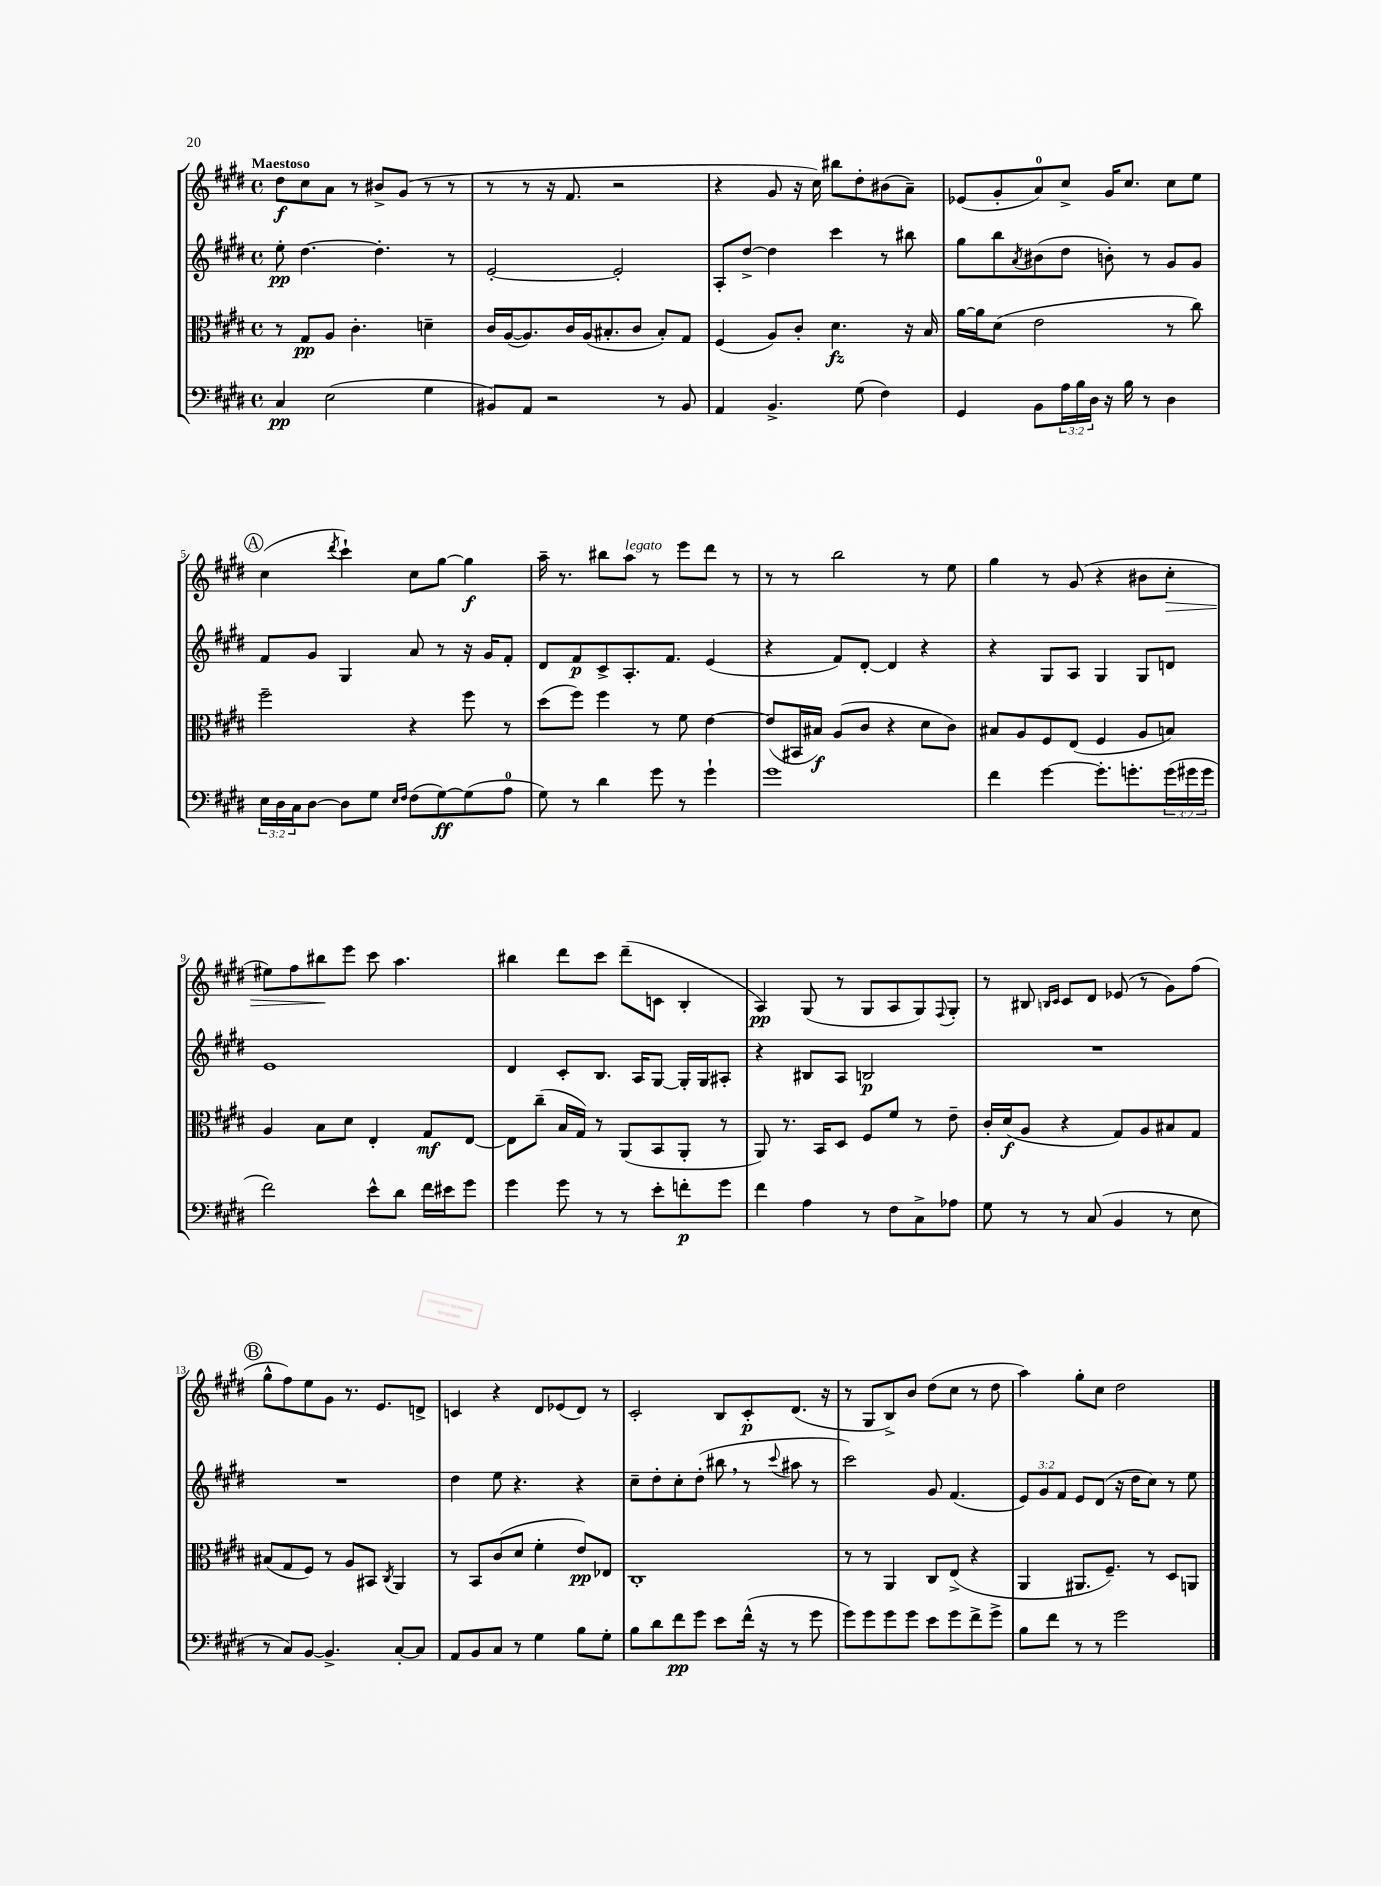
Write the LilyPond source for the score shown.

<<
\new StaffGroup <<
\new Staff = "s0" {
    \clef treble \key e \major \defaultTimeSignature \time 4/4 \tempo "Maestoso"
    dis''8\f cis''8 a'8 r8 bis'8-> gis'8( r8 r8 |
    r8 r8 r16 fis'8. r2 |
    r4 gis'8 r16 cis''16) bis''8 dis''8-. bis'8( a'8--) |
    ees'8( gis'8-. a'8-0) cis''8-> gis'16 cis''8. cis''8 e''8 |
    \mark \markup { \circle "A" } cis''4( \acciaccatura { dis'''8 } cis'''4-!) cis''8 gis''8~ gis''4\f |
    a''16-- r8. bis''8 a''8^\markup { \italic "legato" } r8 e'''8 dis'''8 r8 |
    r8 r8 b''2 r8 e''8 |
    gis''4 r8 gis'8( r4 bis'8 cis''8-.\> |
    eis''8) fis''8 bis''8\! e'''8 cis'''8 a''4. |
    bis''4 dis'''8 cis'''8 dis'''8--( c'8 b4-. |
    a4\pp) gis8( r8 gis8 a8 gis8) \appoggiatura { fis8 } gis8-. |
    r8 bis8 \grace { b16 cis'16 } cis'8 dis'8 ees'8( r8 gis'8) fis''8( |
    \mark \markup { \circle "B" } gis''8-^ fis''8) e''8 gis'8 r8. e'8. d'8-> |
    c'4 r4 dis'8 ees'8( dis'8) r8 |
    cis'2-. b8 cis'8-.\p dis'8.( r16 |
    r8 gis8 b8->) b'8 dis''8( cis''8 r8 dis''8 |
    a''4) gis''8-. cis''8 dis''2 \bar "|." |
}
\new Staff = "s1" {
    \clef treble \key e \major \defaultTimeSignature \time 4/4 \override Staff.TupletNumber.text = #tuplet-number::calc-fraction-text
    e''8-.\pp dis''4.~ dis''4.-. r8 |
    e'2~-. e'2-. |
    a8-. dis''8~-> dis''4 cis'''4 r8 bis''8 |
    gis''8 b''8 \acciaccatura { a'8 } bis'8( dis''8 b'8-.) r8 gis'8 gis'8 |
    \mark \markup { \circle "A" } fis'8 gis'8 gis4 a'8 r8 r16 gis'16 fis'8-. |
    dis'8 fis'8\p cis'8-> a8.-. fis'8. e'4( |
    r4 fis'8) dis'8~-. dis'4 r4 |
    r4 gis8 a8 gis4 gis8 d'8 |
    e'1 |
    dis'4 cis'8-. b8. a16 gis8~ gis16-. gis16 ais8-. |
    r4 bis8 a8 b2\p |
    R1 |
    \mark \markup { \circle "B" } R1 |
    dis''4 e''8 r4. r4 |
    cis''8-- dis''8-. cis''8-. dis''8-.( bis''8 \breathe r8 \appoggiatura { cis'''8 } ais''8 r8 |
    cis'''2) gis'8 fis'4.( |
    \tuplet 3/2 { e'8) gis'8 fis'8 } e'8 dis'8( r16 dis''16 cis''8) r8 e''8 \bar "|." |
}
\new Staff = "s2" {
    \clef alto \key e \major \defaultTimeSignature \time 4/4
    r8 gis8\pp a8 cis'4.-. d'4-- |
    cis'16 a16~( a8.) cis'16 a16( bis8.-. cis'8 bis8-.) gis8 |
    fis4( a8) cis'8-. dis'4.\fz r16 b16 |
    a'16~ a'16 dis'8( e'2 r8 cis''8) |
    \mark \markup { \circle "A" } fis''2-- r4 fis''8 r8 |
    dis''8( fis''8) fis''4 r8 fis'8 e'4~ |
    e'8( bis,16 bis16\f) a8( cis'8 r4 dis'8 cis'8) |
    bis8 a8 fis8 e8( fis4 a8 b8) |
    a4 b8 dis'8 e4-. gis8\mf e8~ |
    e8 cis''8--( b16 gis16) r8 a,8( b,8 a,8-. r8 |
    a,8) r8. b,16 dis8 fis8 fis'8 r8 e'8-- |
    cis'16-. dis'16\f( a8 r4 gis8) a8 bis8 gis8 |
    \mark \markup { \circle "B" } bis8( gis8 fis8) r8 a8 bis,8 \acciaccatura { cis8 } a,4 |
    r8 b,8 cis'8( dis'8 fis'4-. e'8\pp) ees8 |
    cis1-. |
    r8 r8 a,4 cis8 e8->( r4 |
    a,4 ais,8. fis8.--) r8 dis8 a,8 \bar "|." |
}
\new Staff = "s3" {
    \clef bass \key e \major \defaultTimeSignature \time 4/4 \override Staff.TupletNumber.text = #tuplet-number::calc-fraction-text
    cis4\pp e2( gis4 |
    bis,8) a,8 r2 r8 bis,8 |
    a,4 b,4.-> gis8( fis4) |
    gis,4 b,8 \tuplet 3/2 { a16 b16 dis16 } r16 b16 r8 dis4 |
    \mark \markup { \circle "A" } \tuplet 3/2 { e16 dis16 cis16 } dis8~ dis8 gis8 \grace { e16 fis16 } fis8( gis8~\ff) gis8( a8-0 |
    gis8) r8 dis'4 gis'8 r8 gis'4-! |
    gis'1 |
    fis'4 gis'4~ gis'8.-. g'8.-. \tuplet 3/2 { g'16( gis'16 gis'16 } |
    fis'2) e'8-^ dis'8 fis'16 eis'16 gis'8 |
    gis'4 gis'8 r8 r8 e'8-. f'8-.\p gis'8 |
    fis'4 a4 r8 fis8 cis8-> aes8 |
    gis8 r8 r8 cis8( b,4 r8 e8 |
    \mark \markup { \circle "B" } r8 cis8) b,8~ b,4.-> cis8~-. cis8 |
    a,8 b,8 cis8 r8 gis4 b8 gis8-. |
    b8 dis'8 fis'8\pp gis'8 e'8 fis'16-^( r16 r8 gis'8 |
    gis'8) gis'8 gis'8 gis'8 e'8 gis'8 fis'8-> gis'8-> |
    b8 fis'8 r8 r8 gis'2 \bar "|." |
}
>>
>>
